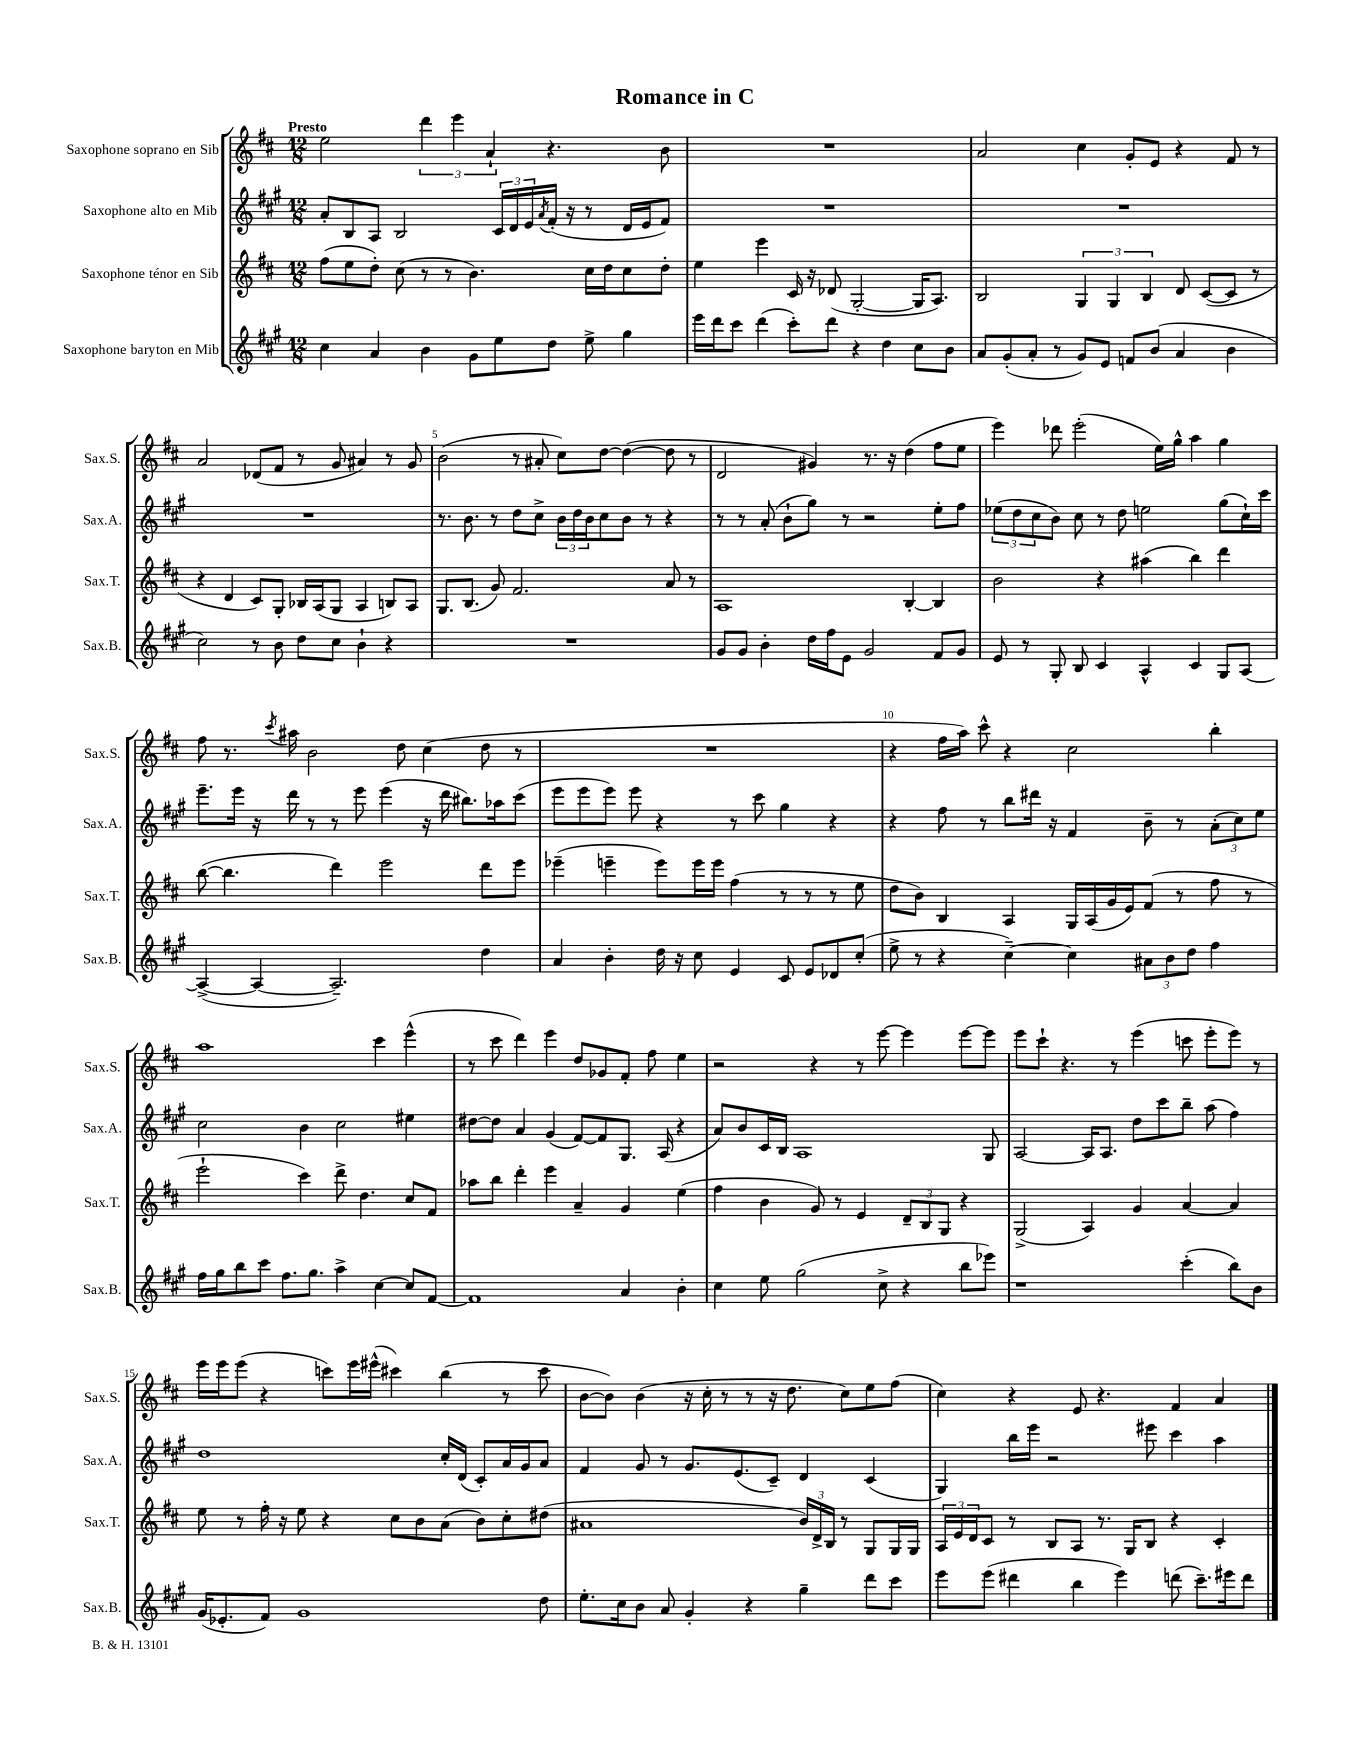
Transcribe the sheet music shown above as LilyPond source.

\header { title = "Romance in C" }
<<
\new StaffGroup <<
\new Staff = "s0" \with { instrumentName = "Saxophone soprano en Sib" shortInstrumentName = "Sax.S." } {
    \clef treble \key d \major \numericTimeSignature \time 12/8 \tempo "Presto"
    e''2 \tuplet 3/2 { d'''4 e'''4 a'4-! } r4. b'8 |
    R1. |
    a'2 cis''4 g'8-. e'8 r4 fis'8 r8 |
    a'2 des'8( fis'8 r8 g'8 ais'4) r8 g'8 |
    b'2( r8 ais'8-. cis''8) d''8~ d''4~( d''8 r8 |
    d'2 gis'4) r8. r16 d''4( fis''8 e''8 |
    e'''4) des'''8 e'''2-.( e''16) g''16-^ a''4 g''4 |
    fis''8 r8. \acciaccatura { cis'''8 } ais''16 b'2 d''8 cis''4( d''8 r8 |
    R1. |
    r4 fis''16 a''16) cis'''8-^ r4 cis''2 b''4-. |
    a''1 cis'''4 e'''4-^( |
    r8 cis'''8 d'''4) e'''4 d''8 ges'8 fis'8-. fis''8 e''4 |
    r2 r4 r8 e'''8~ e'''4 e'''8~ e'''8 |
    e'''8 cis'''8-! r4. r8 e'''4( c'''8 e'''8-. e'''8) r8 |
    e'''16 e'''16 e'''8( r4 c'''8) e'''16 eis'''16-^( cis'''4) b''4( r8 cis'''8 |
    b'8~ b'8) b'4( r16 cis''16-. r8 r8 r16 d''8. cis''8) e''8 fis''8( |
    cis''4) r4 e'8 r4. fis'4 a'4 \bar "|." |
}
\new Staff = "s1" \with { instrumentName = "Saxophone alto en Mib" shortInstrumentName = "Sax.A." } {
    \clef treble \key a \major \numericTimeSignature \time 12/8
    a'8-. b8 a8 b2 \tuplet 3/2 { cis'16 d'16 e'16 } \acciaccatura { a'8 } fis'16-.( r16 r8 d'16 e'16 fis'8) |
    R1. |
    R1. |
    R1. |
    r8. b'8. r8 d''8 cis''8-> \tuplet 3/2 { b'16 d''16 b'16 } cis''8 b'8 r8 r4 |
    r8 r8 a'8-.( b'8-! gis''8) r8 r2 e''8-. fis''8 |
    \tuplet 3/2 { ees''8( d''8 cis''8 } b'8) cis''8 r8 d''8 e''2 gis''8( cis''16-!) cis'''16 |
    e'''8.-- e'''16 r16 d'''16 r8 r8 e'''8 e'''4( r16 d'''16 bis''8.) aes''16 cis'''8( |
    e'''8 e'''8 e'''8) e'''8 r4 r8 cis'''8 gis''4 r4 |
    r4 fis''8 r8 b''8 dis'''16 r16 fis'4 b'8-- r8 \tuplet 3/2 { a'8-.( cis''8) e''8 } |
    cis''2 b'4 cis''2 eis''4 |
    dis''8~ dis''8 a'4 gis'4( fis'8~) fis'8 gis8. a16( r4 |
    a'8) b'8 cis'16 b16 a1 gis8 |
    a2~ a16 a8. d''8 cis'''8 b''8-- a''8( fis''4) |
    d''1 cis''16-. d'16( cis'8-.) a'16 gis'16 a'8 |
    fis'4 gis'8 r8 gis'8. e'8.( cis'8--) d'4 cis'4( |
    gis4) b''16 e'''16 r2 eis'''8 cis'''4 a''4 \bar "|." |
}
\new Staff = "s2" \with { instrumentName = "Saxophone ténor en Sib" shortInstrumentName = "Sax.T." } {
    \clef treble \key d \major \numericTimeSignature \time 12/8
    fis''8( e''8 d''8-.) cis''8( r8 r8 b'4.) cis''16 d''16 cis''8 d''8-. |
    e''4 e'''4 cis'16 r16 des'8( g2~-. g16 a8.) |
    b2 \tuplet 3/2 { g4 g4 b4 } d'8 cis'8~( cis'8 r8 |
    r4 d'4 cis'8) g8-. bes16 a16( g8 a4 b8) a8 |
    g8. b8.( g'8) fis'2. a'8 r8 |
    a1 b4~-. b4 |
    b'2 r4 ais''4( b''4) d'''4 |
    b''8~( b''4. d'''4) e'''2 d'''8 e'''8 |
    ees'''4--( e'''4-- e'''8) e'''16 e'''16 fis''4( r8 r8 r8 e''8 |
    d''8 b'8) b4 a4 g16 a16( g'16 e'16) fis'8( r8 fis''8 r8 |
    e'''2-! cis'''4) d'''8-> d''4. cis''8 fis'8 |
    aes''8 b''8 d'''4-. e'''4 a'4-- g'4 e''4( |
    fis''4 b'4 g'8) r8 e'4 \tuplet 3/2 { d'8-- b8 g8 } r4 |
    g2->( a4) g'4 a'4~ a'4 |
    e''8 r8 fis''16-. r16 e''8 r4 cis''8 b'8 a'8( b'8) cis''8-. dis''8( |
    ais'1 \tuplet 3/2 { b'16) d'16-> b16 } r8 g8 g16 g16 |
    \tuplet 3/2 { a16 e'16 d'16 } cis'8 r8 b8 a8 r8. g16 b8 r4 cis'4-. \bar "|." |
}
\new Staff = "s3" \with { instrumentName = "Saxophone baryton en Mib" shortInstrumentName = "Sax.B." } {
    \clef treble \key a \major \numericTimeSignature \time 12/8
    cis''4 a'4 b'4 gis'8 e''8 d''8 e''8-> gis''4 |
    e'''16 d'''16 cis'''8 d'''4( cis'''8-.) d'''8 r4 d''4 cis''8 b'8 |
    a'8 gis'8-.( a'8-. r8 gis'8) e'8 f'8 b'8( a'4 b'4 |
    cis''2) r8 b'8 d''8 cis''8 b'4-! r4 |
    R1. |
    gis'8 gis'8 b'4-. d''16 fis''16 e'8 gis'2 fis'8 gis'8 |
    e'8 r8 gis8-. b8 cis'4 a4-^ cis'4 gis8 a8~ |
    a4~->( a4~ a2.--) d''4 |
    a'4 b'4-. d''16 r16 cis''8 e'4 cis'8 e'8 des'8 cis''8-.( |
    e''8-> r8 r4 cis''4~--) cis''4 \tuplet 3/2 { ais'8 b'8 d''8 } fis''4 |
    fis''16 gis''16 b''8 cis'''8 fis''8. gis''8. a''4-> cis''4~ cis''8 fis'8~ |
    fis'1 a'4 b'4-. |
    cis''4 e''8 gis''2( cis''8-> r4 b''8 ees'''8) |
    r1 cis'''4-.( b''8) b'8 |
    gis'16( ees'8.-. fis'8) gis'1 d''8 |
    e''8.-. cis''16 b'8 a'8 gis'4-. r4 gis''4-- d'''8 cis'''8 |
    e'''8 e'''8( dis'''4 b''4 e'''4) d'''8( cis'''8.--) eis'''16 d'''8 \bar "|." |
}
>>
>>
\layout { \context { \Score \override BarNumber.break-visibility = ##(#f #t #t) barNumberVisibility = #(every-nth-bar-number-visible 5) } }
